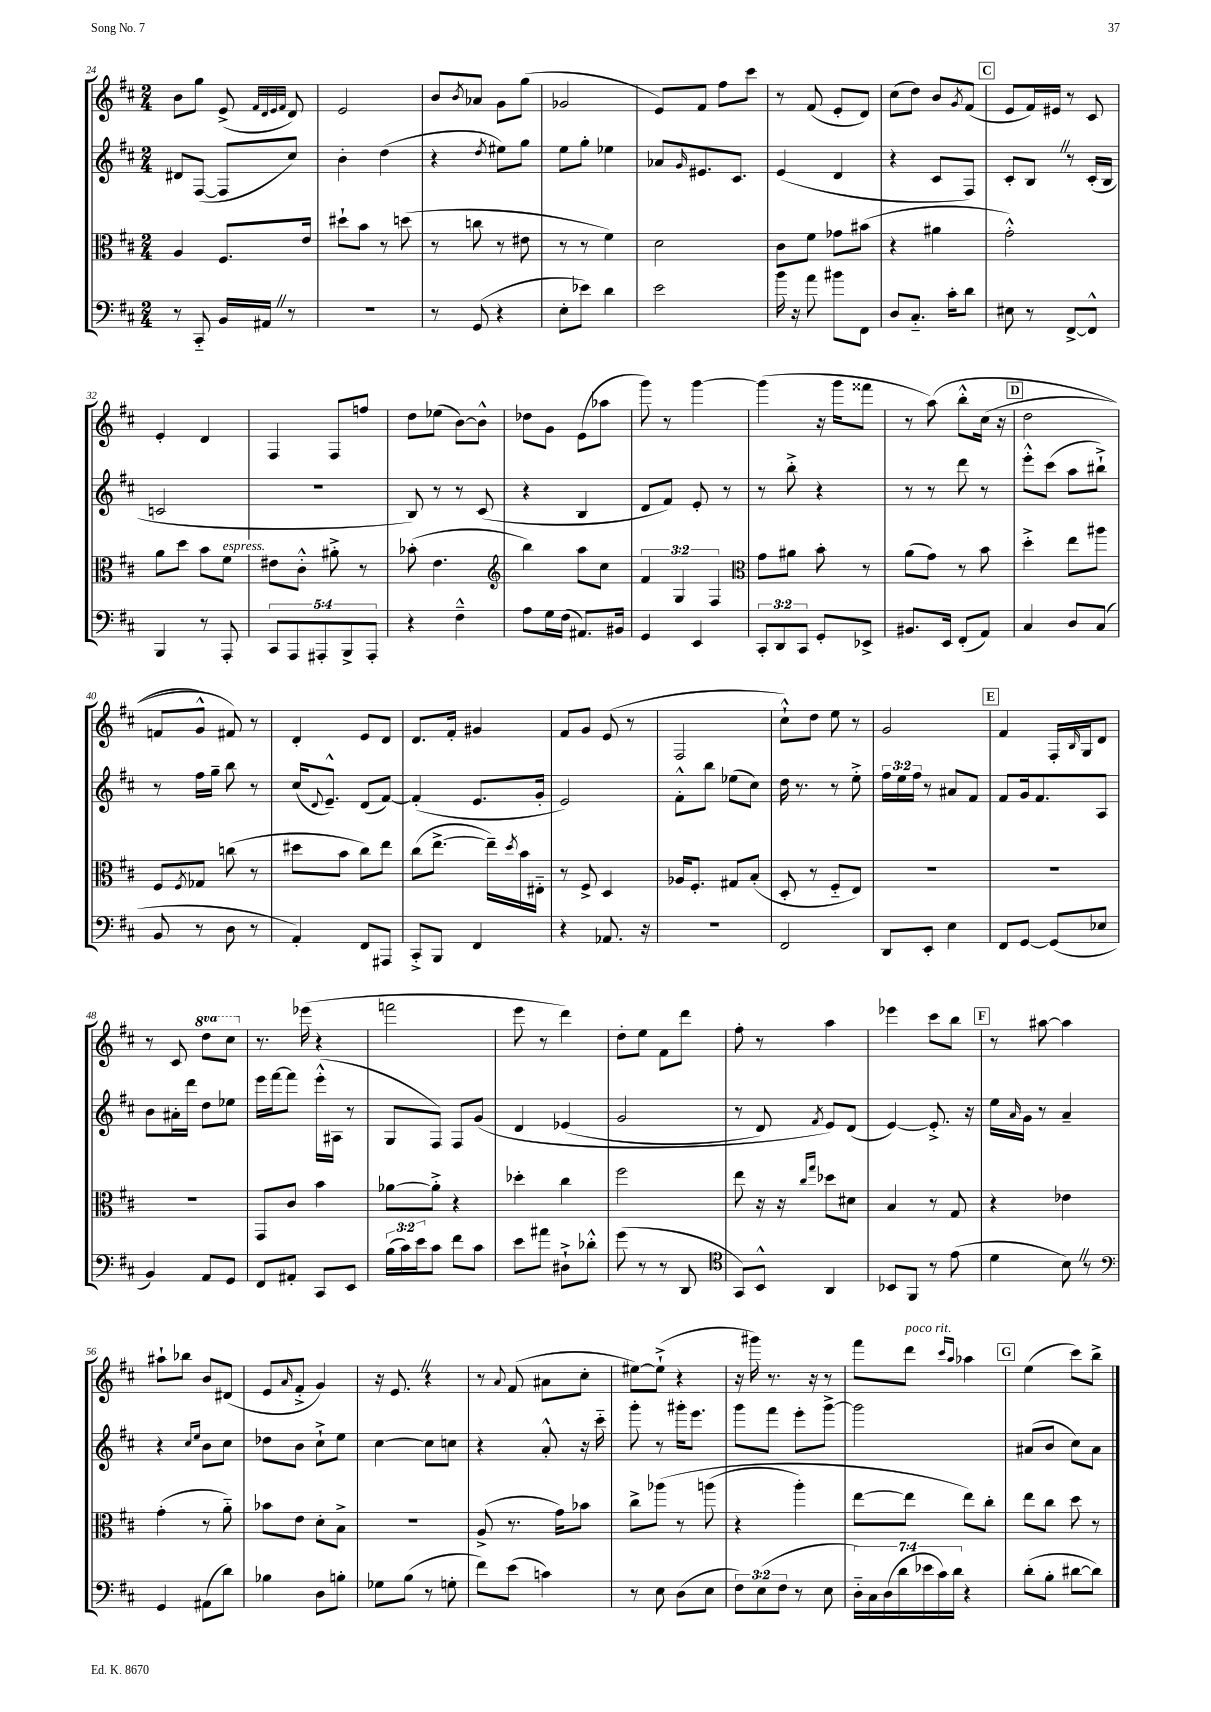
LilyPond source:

<<
\new StaffGroup <<
\new Staff = "s0" {
    \clef treble \key d \major \numericTimeSignature \time 2/4 \set Staff.ottavationMarkups = #ottavation-simple-ordinals
    b'8 g''8 e'8->( \grace { fis'32 d'32 e'32 fis'32 } d'8) |
    e'2 |
    b'8 \acciaccatura { b'8 } aes'8 g'8 g''8( |
    ges'2 |
    e'8) fis'8 fis''8 cis'''8 |
    r8 fis'8( e'8-. d'8) |
    cis''8( d''8) b'8 \acciaccatura { g'8 } fis'8( |
    \mark \markup { \box "C" } e'8 fis'16) eis'16 r8 cis'8 |
    e'4-. d'4 |
    fis4 fis8 f''8 |
    d''8 ees''8( b'8~) b'8-^ |
    des''8 g'8 e'8( aes''8 |
    g'''8) r8 g'''4~ |
    g'''4( r16 g'''16 fisis'''8 |
    r8 a''8)\( b''8-.-^ cis''16( r16 |
    \mark \markup { \box "D" } d''2 |
    f'8 g'8-^) fis'8\) r8 |
    d'4-. e'8 d'8 |
    d'8. fis'16-. gis'4 |
    fis'8 g'8 e'8( r8 |
    fis2 |
    cis''8-!-^) d''8 e''8 r8 |
    g'2 |
    \mark \markup { \box "E" } fis'4 fis16-. \grace { b16 } g16 d'8 |
    r8 cis'8 \ottava #1 d'''8 cis'''8 \ottava #0 |
    r8. ees'''16( r4 |
    f'''2 |
    e'''8 r8 d'''4) |
    d''8-. e''8 fis'8 d'''8 |
    fis''8-. r8 a''4 |
    ees'''4 cis'''8 b''8 |
    \mark \markup { \box "F" } r8 ais''8~ ais''4 |
    ais''8-! bes''8 b'8 dis'8( |
    e'8 \grace { a'16 } fis'8-.-> g'4) |
    r16 e'8. \once \override BreathingSign.text = \markup { \musicglyph "scripts.caesura.straight" } \breathe r4 |
    r8 \appoggiatura { a'8 } fis'8( ais'8 cis''8-. |
    eis''8~) eis''8-!->( r4 |
    r16 gis'''16) r8. r16 r8 |
    fis'''8 d'''8^\markup { \italic "poco rit." } \grace { cis'''16 a''16 } aes''4 |
    \mark \markup { \box "G" } e''4( cis'''8) b''8-> \bar "|." |
}
\new Staff = "s1" {
    \clef treble \key d \major \numericTimeSignature \time 2/4 \override Staff.TupletNumber.text = #tuplet-number::calc-fraction-text
    dis'8 fis8~( fis8 cis''8) |
    b'4-. d''4( |
    r4 \acciaccatura { d''8 } eis''8) g''8 |
    e''8 g''8-. ees''4 |
    aes'8 \grace { g'16 } eis'8. cis'8. |
    e'4( d'4 |
    r4 cis'8 fis8) |
    \mark \markup { \box "C" } cis'8-. b8 \once \override BreathingSign.text = \markup { \musicglyph "scripts.caesura.straight" } \breathe r8 cis'16-.( b16 |
    c'2 |
    r2 |
    b8) r8 r8 cis'8( |
    r4 b4 |
    d'8 fis'8) e'8-. r8 |
    r8 b''8-.-> r4 |
    r8 r8 d'''8 r8 |
    \mark \markup { \box "D" } e'''8-.-^ cis'''8( a''8 bis''8-!->) |
    r8 fis''16 g''16-- b''8 r8 |
    cis''16( \appoggiatura { d'8 } e'8.---^) d'8( fis'8~) |
    fis'4-.( e'8. g'16-. |
    e'2) |
    fis'8-.-^ b''8 ees''8( cis''8) |
    d''16 r8. r8 e''8-.-> |
    \tuplet 3/2 { fis''16 e''16 fis''16 } r8 ais'8 fis'8 |
    \mark \markup { \box "E" } fis'8 g'16 fis'8. a8 |
    b'8 ais'16-. d'''16 d''8 ees''8 |
    e'''16 fis'''16~ fis'''8 e'''16-.-^( ais16 r8 |
    g8 fis8) fis8 g'8\( |
    d'4 ees'4( |
    g'2 |
    r8 d'8) \acciaccatura { fis'8 } e'8\) d'8( |
    e'4~) e'8.-.-> r16 |
    \mark \markup { \box "F" } e''16 \grace { a'16 } g'16 r8 a'4-- |
    r4 \grace { cis''16 e''16 } b'8 cis''8 |
    des''8 b'8 cis''8-!-> e''8 |
    cis''4~ cis''8 c''8 |
    r4 a'8-.-^ r16 cis'''16-_ |
    g'''8-. r8 gis'''16-. e'''8. |
    g'''8 fis'''8 e'''8-. g'''8~-> |
    g'''2 |
    \mark \markup { \box "G" } ais'8( b'8 cis''8) ais'8 \bar "|." |
}
\new Staff = "s2" {
    \clef alto \key d \major \numericTimeSignature \time 2/4 \override Staff.TupletNumber.text = #tuplet-number::calc-fraction-text
    a4 fis8. e'16 |
    dis''8-! b'8 r8 d''8( |
    r8 c''8 r8 eis'8 |
    r8 r8 fis'4) |
    d'2 |
    cis'8 fis'8 ges'8 bis'8( |
    r4 ais'4 |
    \mark \markup { \box "C" } g'2-.-^) |
    a'8 d''8 b'8 fis'8^\markup { \italic "espress." } |
    eis'8 cis'8-.-^ ais'8-.-> r8 |
    bes'8-.( e'4. |
    \clef treble b''4) a''8 cis''8 |
    \tuplet 3/2 { fis'4 g4 fis4 } |
    \clef alto g'8 ais'8 b'8-. r8 |
    a'8( g'8) r8 b'8 |
    \mark \markup { \box "D" } d''4-.-> e''8 ais''8 |
    fis8 \acciaccatura { fis8 } ges8 c''8( r8 |
    dis''8 b'8 cis''8) e''8 |
    cis''8( e''8.~-> e''16--) \acciaccatura { d''8 } b'16 eis16-_ |
    r8 fis8-> d4 |
    aes16 fis8.-. gis8 b8-.( |
    d8-. r8 fis8-_ e8) |
    R2 |
    \mark \markup { \box "E" } R2 |
    R2 |
    g,8 cis'8 b'4 |
    aes'8~ aes'8-.-> r4 |
    des''4-. cis''4 |
    fis''2 |
    e''8 r16 r16 \grace { cis''16 g''16 } des''8 dis'8 |
    b4 r8 g8 |
    \mark \markup { \box "F" } r4 ees'4 |
    g'4-.( r8 a'8-_) |
    bes'8 e'8 d'8-. b8-> |
    R2 |
    a8->( r8. g'16) bes'8 |
    cis''8-> aes''8\( r8 a''8( |
    r4 a''4-.) |
    e''8~ e''8 e''8\) cis''8-. |
    \mark \markup { \box "G" } e''8 cis''8 d''8 r8 \bar "|." |
}
\new Staff = "s3" {
    \clef bass \key d \major \numericTimeSignature \time 2/4 \override Staff.TupletNumber.text = #tuplet-number::calc-fraction-text
    r8 cis,8-_ b,16 ais,16 \once \override BreathingSign.text = \markup { \musicglyph "scripts.caesura.straight" } \breathe r8 |
    r2 |
    r8 g,8( r4 |
    e8-. ees'8) d'4 |
    e'2 |
    b'16 r16 a'8 bis'8 fis,8 |
    d8 cis8.-_ cis'16-. d'8 |
    \mark \markup { \box "C" } eis8 r8 fis,8~-> fis,8-^ |
    b,,4 r8 a,,8-. |
    \tuplet 5/4 { cis,8 a,,8 ais,,8-. b,,8-> ais,,8-. } |
    r4 fis4---^ |
    a8 g16 fis16( ais,8.) bis,16 |
    g,4 e,4 |
    \tuplet 3/2 { cis,8-. d,8 cis,8 } g,8-. ees,8-> |
    bis,8. e,16 fis,8-.( a,8) |
    \mark \markup { \box "D" } cis4 d8 cis8( |
    b,8 r8 d8 r8 |
    a,4-.) fis,8 ais,,8 |
    cis,8-.-> b,,8 fis,4 |
    r4 aes,8. r16 |
    R2 |
    fis,2 |
    d,8 e,8-. e4 |
    \mark \markup { \box "E" } fis,8 g,8~ g,8( ees8 |
    b,4) a,8 g,8 |
    fis,8 ais,8-. cis,8 e,8 |
    \tuplet 3/2 { b16( cis'16) e'16 } cis'8 fis'8 cis'8 |
    e'8 ais'8 dis8-!-> des'8-.-^ |
    g'8( r8 r8 d,8 |
    \clef tenor g,8) b,8-^ a,4 |
    bes,8 fis,8 r8 e'8( |
    \mark \markup { \box "F" } d'4 b8) \once \override BreathingSign.text = \markup { \musicglyph "scripts.caesura.straight" } \breathe r8 |
    \clef bass g,4 ais,8( d'8) |
    bes4 d8 b8-. |
    ges8 b8( r8 g8-. |
    fis'8) e'8( c'4) |
    r8 e8 d8( e8 |
    \tuplet 3/2 { fis8) e8( fis8 } r8 e8 |
    \tuplet 7/4 { d16-_) cis16 d16( d'16 ees'16 cis'16) d'16 } r4 |
    \mark \markup { \box "G" } d'8-.( b8-. dis'8~ dis'8) \bar "|." |
}
>>
>>
\layout { \context { \Score currentBarNumber = #24 } }
